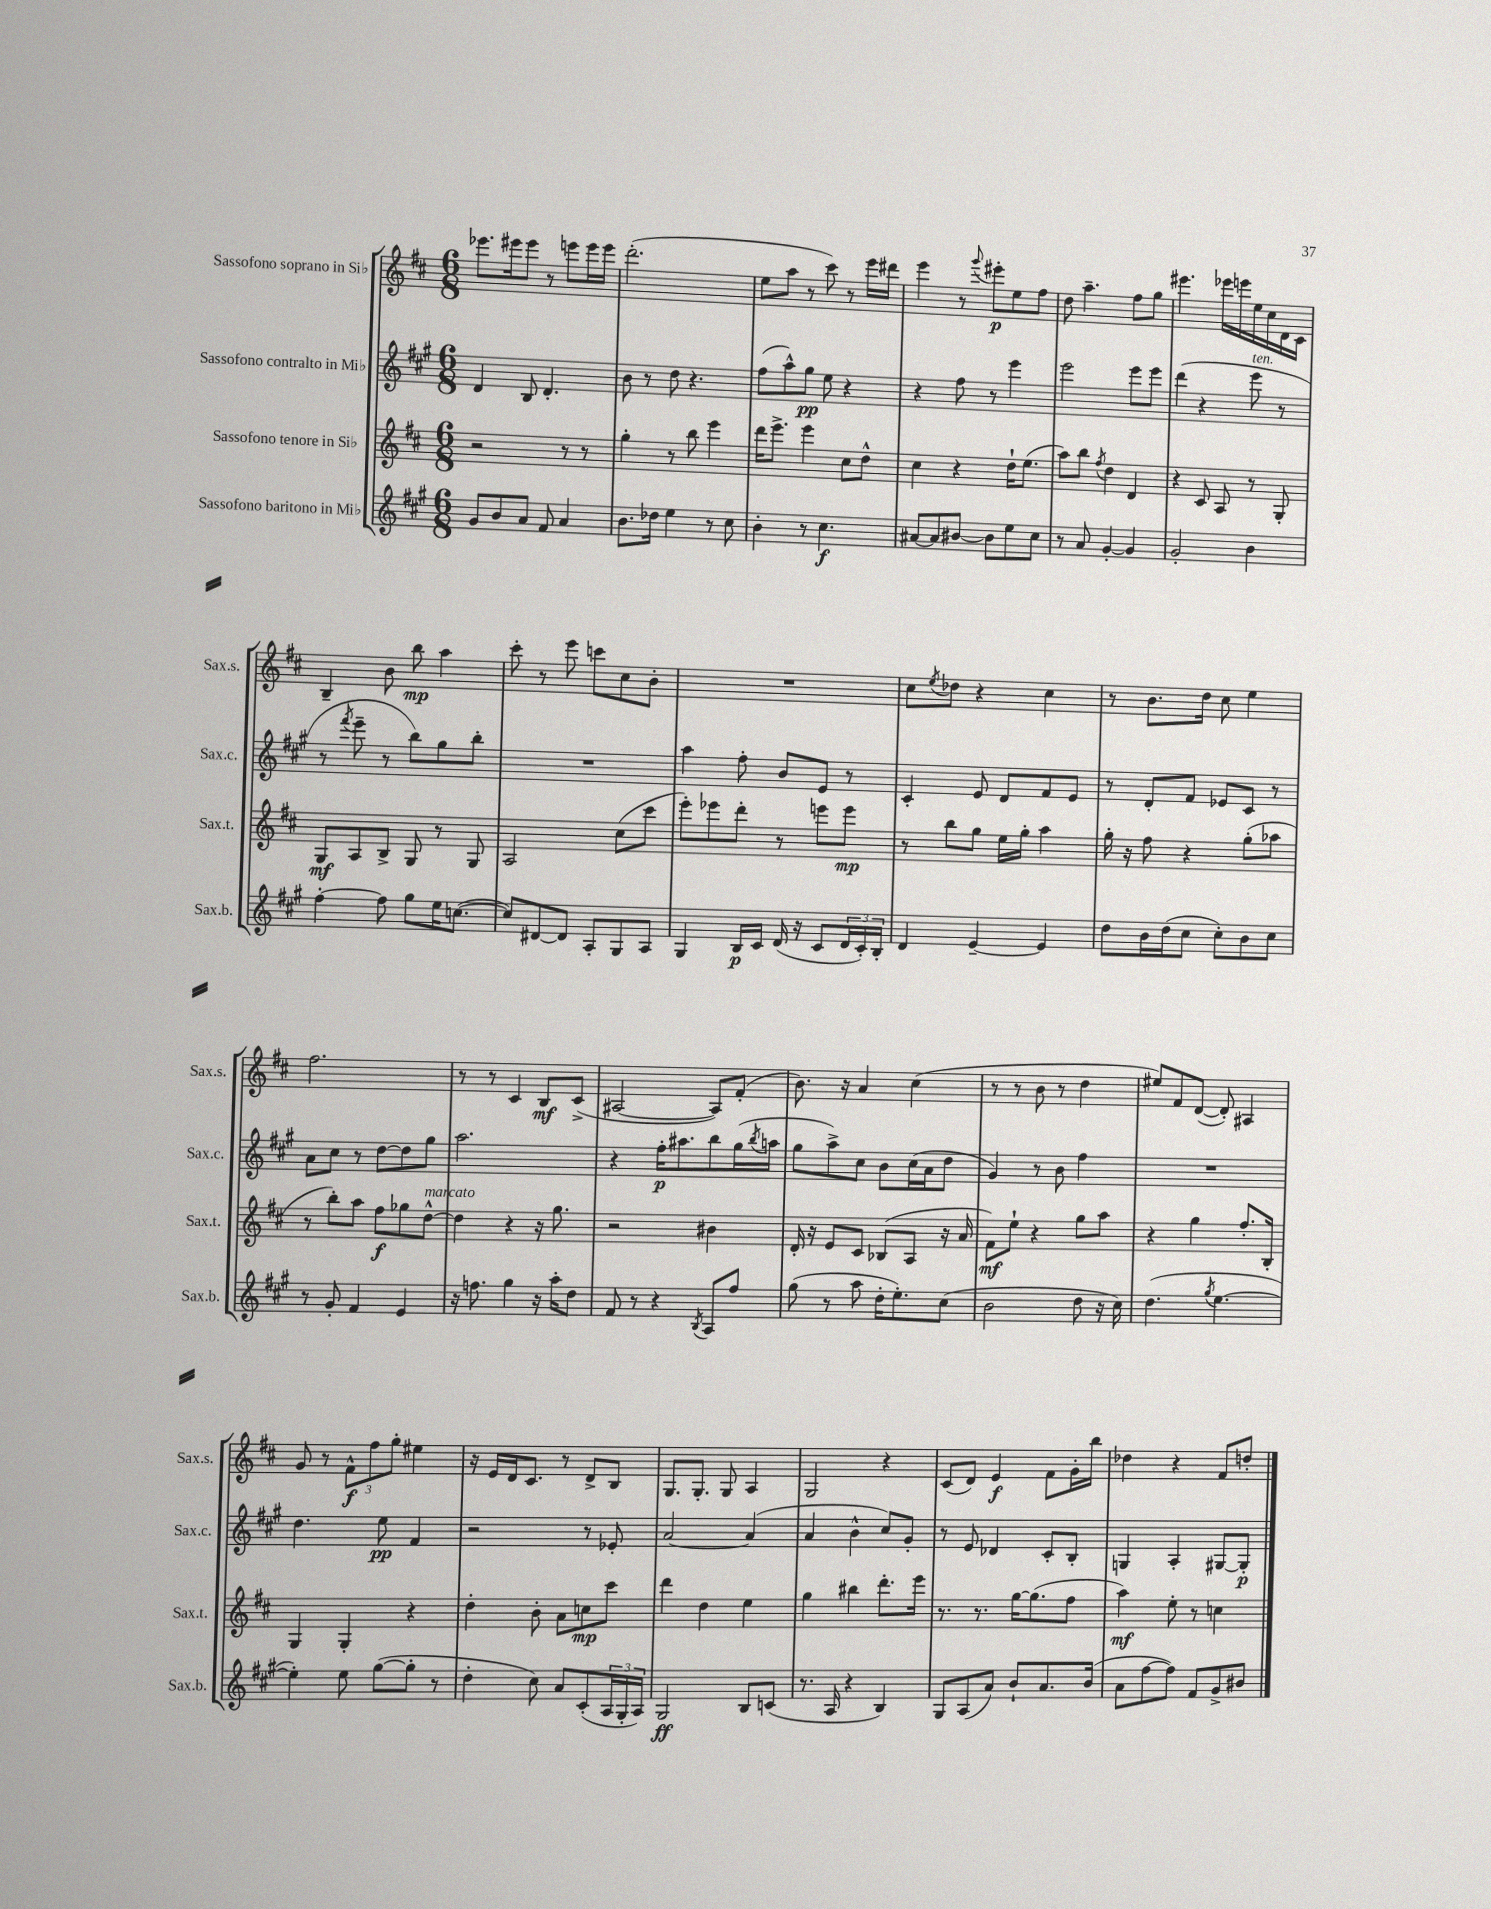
<<
\new StaffGroup <<
\new Staff = "s0" \with { instrumentName = "Sassofono soprano in Sib" shortInstrumentName = "Sax.s." } {
    \clef treble \key d \major \numericTimeSignature \time 6/8
    ees'''8. eis'''16 eis'''8 r8 e'''8 e'''16 e'''16 |
    d'''2.-.( |
    e''8 a''8 r8 cis'''8) r8 e'''16 dis'''16 |
    e'''4 r8 \appoggiatura { g'''8 } eis'''8-.\p e''8 fis''8 |
    d''8 a''4.-- fis''8 g''8 |
    eis'''4. ees'''16 e'''16 e''16 cis''16 d'16 cis'16 |
    b4-- b'8 b''8\mp a''4 |
    cis'''8-. r8 e'''8 c'''8 cis''8 b'8-. |
    R2. |
    cis''8 \acciaccatura { e''8 } des''8 r4 cis''4 |
    r8 b'8. d''16 cis''8 e''4 |
    fis''2. |
    r8 r8 cis'4 b8\mf cis'8->( |
    ais2~ ais8) fis'8-.( |
    b'8.) r16 a'4 cis''4( |
    r8 r8 b'8 r8 d''4 |
    eis''8) fis'8 d'8~( d'8-.) ais4 |
    g'8 r8 \tuplet 3/2 { fis'8-^\f fis''8 g''8-. } eis''4 |
    r16 e'16 d'16 cis'8. r8 d'8-> b8 |
    g8. g8.-. g8 a4 |
    g2 r4 |
    cis'8( d'8) e'4\f fis'8 g'16-. b''16 |
    des''4 r4 fis'8 d''8-. \bar "|." |
}
\new Staff = "s1" \with { instrumentName = "Sassofono contralto in Mib" shortInstrumentName = "Sax.c." } {
    \clef treble \key a \major \numericTimeSignature \time 6/8
    d'4 b8 d'4.-. |
    b'8 r8 d''8 r4. |
    fis''8( a''8-^) gis''8\pp e''8 r4 |
    r4 fis''8 r8 e'''4 |
    e'''2 e'''8 e'''8 |
    d'''4( r4 e'''8^\markup { \italic "ten." } r8 |
    r8 \acciaccatura { fis'''8 } e'''8-- r8 b''8) gis''8 b''8-. |
    R2. |
    a''4 fis''8-. b'8 e'8 r8 |
    cis'4-. e'8 d'8 fis'8 e'8 |
    r8 d'8-. fis'8 ees'8 cis'8 r8 |
    a'8 cis''8 r8 d''8~ d''8 gis''8 |
    a''2. |
    r4 fis''16-.\p ais''8. b''8 gis''16( \acciaccatura { b''8 } a''16 |
    gis''8 a''8->) cis''8 b'8 cis''16( a'16 d''8 |
    gis'4) r8 b'8 fis''4 |
    R2. |
    d''4. e''8\pp fis'4 |
    r2 r8 ees'8-. |
    a'2~ a'4( |
    a'4 b'4-^ cis''8) gis'8-. |
    r8 e'8 des'4 cis'8-. b8-. |
    g4 a4-. gis8~ gis8-.\p \bar "|." |
}
\new Staff = "s2" \with { instrumentName = "Sassofono tenore in Sib" shortInstrumentName = "Sax.t." } {
    \clef treble \key d \major \numericTimeSignature \time 6/8
    r2 r8 r8 |
    g''4-. r8 b''8 e'''4 |
    d'''16 e'''8.-> e'''4 cis''8 d''8-^ |
    cis''4 r4 d''16-! e''8.( |
    a''8) b''8 \acciaccatura { fis''8 } d''4 d'4 |
    r4 cis'8 a8 r8 g8-. |
    g8\mf a8 b8-> g8 r8 g8 |
    a2 cis''8( cis'''8 |
    e'''8-.) ees'''8 d'''8-. r8 e'''8 e'''8\mp |
    r8 b''8 g''8 e''16 g''16-. a''4 |
    g''16-. r16 fis''8 r4 g''8-.( aes''8 |
    r8 b''8-.) a''8 fis''8\f ges''8 d''8~-^^\markup { \italic "marcato" } |
    d''4 r4 r16 g''8. |
    r2 bis'4 |
    d'16-. r16 e'8 cis'8 bes8( a8 r16 a'16 |
    fis'8\mf) e''8-! r4 g''8 a''8 |
    r4 g''4 fis''8.-. b16-. |
    g4 g4-. r4 |
    d''4-. b'8-. a'8 c''8\mp cis'''8 |
    d'''4 d''4 e''4 |
    g''4 bis''4 d'''8.-. e'''16 |
    r8. r8. g''16~ g''8.( fis''8 |
    a''4\mf) e''8-. r8 c''4 \bar "|." |
}
\new Staff = "s3" \with { instrumentName = "Sassofono baritono in Mib" shortInstrumentName = "Sax.b." } {
    \clef treble \key a \major \numericTimeSignature \time 6/8
    gis'8 b'8 a'8 fis'8 a'4 |
    b'8. des''16 e''4 r8 cis''8 |
    b'4-. r8 cis''4.\f |
    ais'8~ ais'8 bis'8~ bis'8 e''8 cis''8 |
    r8 a'8 gis'4~-. gis'4 |
    gis'2-. b'4 |
    fis''4~-. fis''8 gis''8 e''16 c''8.~( |
    c''8) dis'8~ dis'8 a8-. gis8 a8 |
    gis4 b16\p cis'16 d'16( r16 cis'8 \tuplet 3/2 { d'16 cis'16-.) b16-. } |
    d'4 e'4~-- e'4 |
    d''8 b'16 d''16( cis''8 cis''8-.) b'8 cis''8 |
    r8 gis'8-. fis'4 e'4 |
    r16 f''8. gis''4 r16 a''16-. d''8 |
    fis'8 r8 r4 \acciaccatura { b8 } a8 fis''8 |
    gis''8( r8 a''8 d''16-. e''8.-.) cis''8( |
    b'2 d''8 r16 cis''16) |
    d''4.( \acciaccatura { gis''8 } e''4.~ |
    e''4-.) e''8 gis''8~( gis''8-. r8 |
    d''4-. cis''8) a'8 cis'8-.( \tuplet 3/2 { a16 gis16-. a16) } |
    gis2\ff b8 c'8( |
    r8. a16 r4 b4) |
    gis8 a8( a'8) b'8-! a'8. b'16( |
    a'8 fis''8~ fis''8) fis'8 gis'8-> bis'8 \bar "|." |
}
>>
>>
\layout { \context { \Score \remove "Bar_number_engraver" } }
